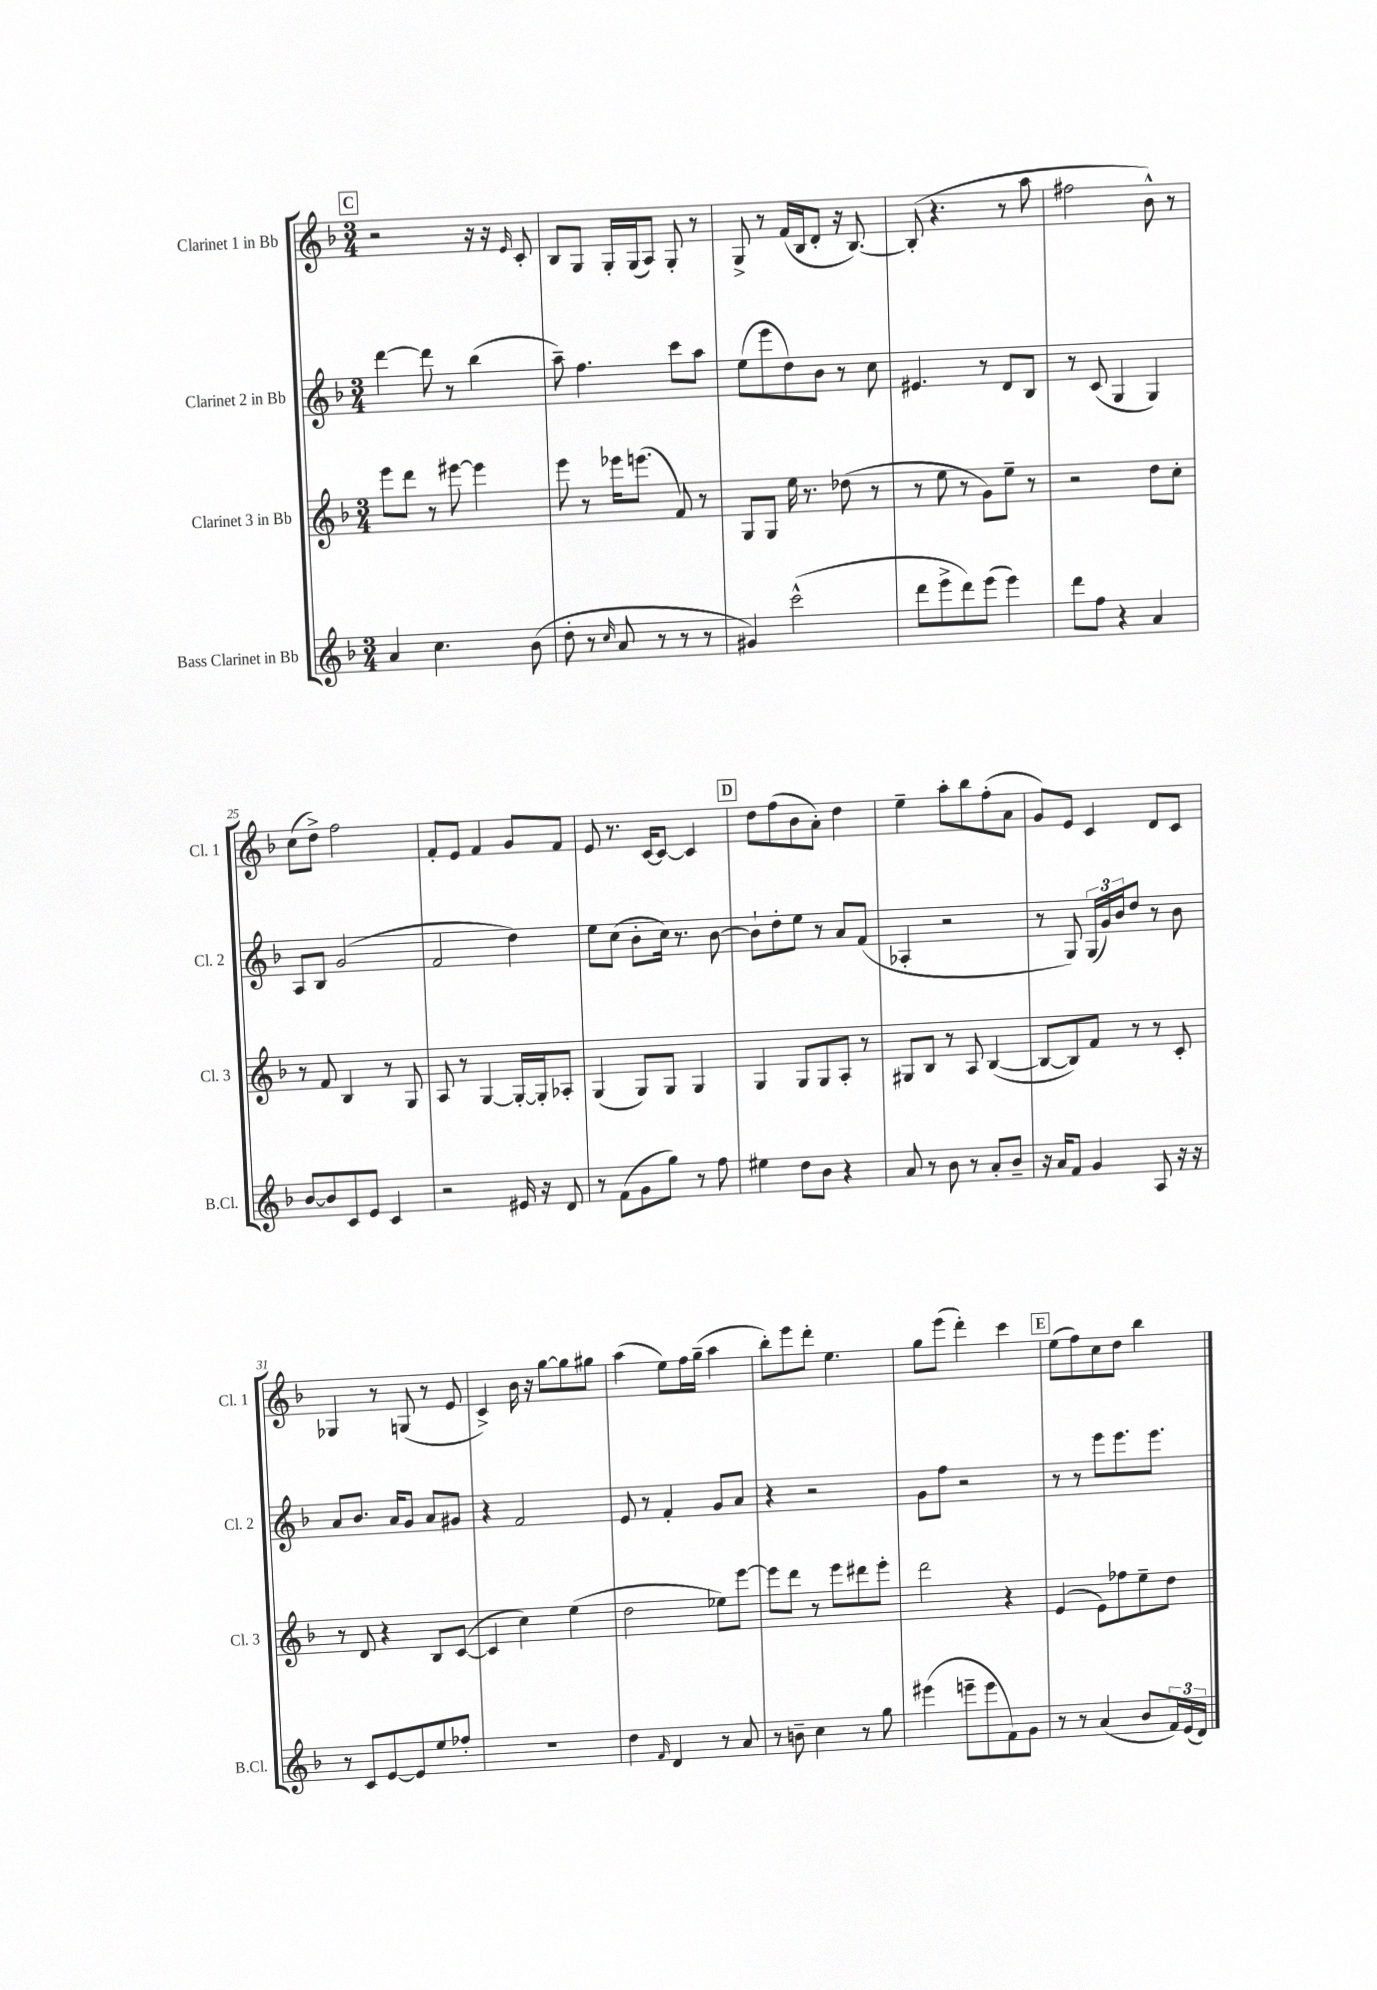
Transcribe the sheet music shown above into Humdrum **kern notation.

**kern	**kern	**kern	**kern
*staff4	*staff3	*staff2	*staff1
*clefG2	*clefG2	*clefG2	*clefG2
*k[b-]	*k[b-]	*k[b-]	*k[b-]
*M3/4	*M3/4	*M3/4	*M3/4
4a	8eee	[4ddd	2r
.	8ddd	.	.
4.cc	8r	8ddd]	.
.	[8eee#	8r	.
.	4eee#]	(4bb-	16r
.	.	.	16r
.	.	.	16qqe
(8b-	.	.	8c'
=	=	=	=
8dd'	8eee	8aa~)	8B-
8r	8r	4.ff	8G
16qqcc	.	.	.
8a	16eee-	.	16G'
.	(8.eee	.	(16G
8r	.	.	8A)
8r	8f)	8ccc	8G'
8r	8r	8aa	8r
=	=	=	=
4g#)	8G	(8ee	8G^
.	8G	8eee	8r
(2ccc^^	16ee	8dd)	(16f
.	8.r	.	16B-
.	.	8b-	8d'
.	(8dd-	8r	16r
.	.	.	[8.B-)
.	8r	8cc	.
=	=	=	=
8ddd	8r	4.e#	(8B-']
8eee^	8ee	.	4.r
8ddd)	8r	.	.
(8eee	8g)	8r	.
4eee)	8ee~	8d	8r
.	8r	8B-	8aa
=	=	=	=
8ddd	2r	8r	2ff#
8ff	.	(8c	.
4r	.	4G	.
4a	8dd	4G)	8b-^^)
.	8cc'	.	8r
=	=	=	=
[8b-	8r	8A	(8cc
8b-]	8f	8B-	8dd^)
8c	4B-	(2g	2ff
8e	.	.	.
4c	8r	.	.
.	8G	.	.
=	=	=	=
2r	8A	2f	8f'
.	8r	.	8e
.	[4G	.	4f
16e#	16G'_	4dd)	8g
16r	16G']	.	.
8d	8A-'	.	8f
=	=	=	=
8r	(4G	8ee	8e
(8f	.	(8cc	8.r
8g	8G)	8b-'	.
.	.	.	[16c
8gg)	8G	16cc)	8c_
.	.	8.r	.
8r	4G	.	4c]
8ff	.	[8b-	.
=	=	=	=
4ee#	4G	8b-`]	8dd
.	.	8dd'	(8ff
8dd	8G	8ee	8b-
8b-	8G	8r	8a')
4r	8A'	8a	4dd
.	8r	(8f	.
=	=	=	=
8a	8G#	4A-'	4ee~
8r	8B-	.	.
8b-	8r	2r	8aa'
8r	8A	.	8bb-
8a'	([4B-	.	(8ff'
8b-~	.	.	8a
=	=	=	=
16r	8B-_	8r	8g)
16a	.	.	.
8f	8B-])	8G)	8e
4g	8f	(24G	4c
.	.	24g)	.
.	.	24b-	.
.	8r	8dd	.
8A	8r	8r	8d
16r	8c'	8b-	8c
16r	.	.	.
=	=	=	=
8r	8r	8a	4G-
8c	8d	8.b-	.
[8e	4r	.	8r
.	.	16a	.
8e]	.	8g	(8G
8ee	8B-	8a	8r
8ff-'	([8c	8g#	8e
=	=	=	=
2.r	4c]	4r	4c^)
.	4cc)	2f	16b-
.	.	.	16r
.	.	.	[8gg
.	(4ee	.	8gg]
.	.	.	8gg#
=	=	=	=
4dd	2dd	8e	(4aa
.	.	8r	.
16qqf	.	.	.
4d	.	4f'	8ee)
.	.	.	16ff
.	.	.	(16gg~
8r	8ee-)	8g	4aa
8a	[8eee	8a	.
=	=	=	=
8r	8eee]	4r	8bb-')
8b~	8ddd	.	8eee
4cc	8r	2r	8ddd'
.	8eee	.	4.ee
8r	8ddd#	.	.
8gg	8eee'	.	.
=	=	=	=
(4eee#	2ddd	8g	8gg
.	.	8ff	(8eee
8eee~	.	2r	4ddd')
8eee	.	.	.
8f)	4r	.	4ccc
8g	.	.	.
=	=	=	=
8r	(4e	8r	(8ee
8r	.	8r	8ff)
(4a	8e)	8eee	8cc
.	8ff-	8.eee	8dd
8b-	8ee~	.	4bb-
.	.	8.eee	.
24f)	8dd	.	.
(24e	.	.	.
24d)	.	.	.
==	==	==	==
*-	*-	*-	*-
